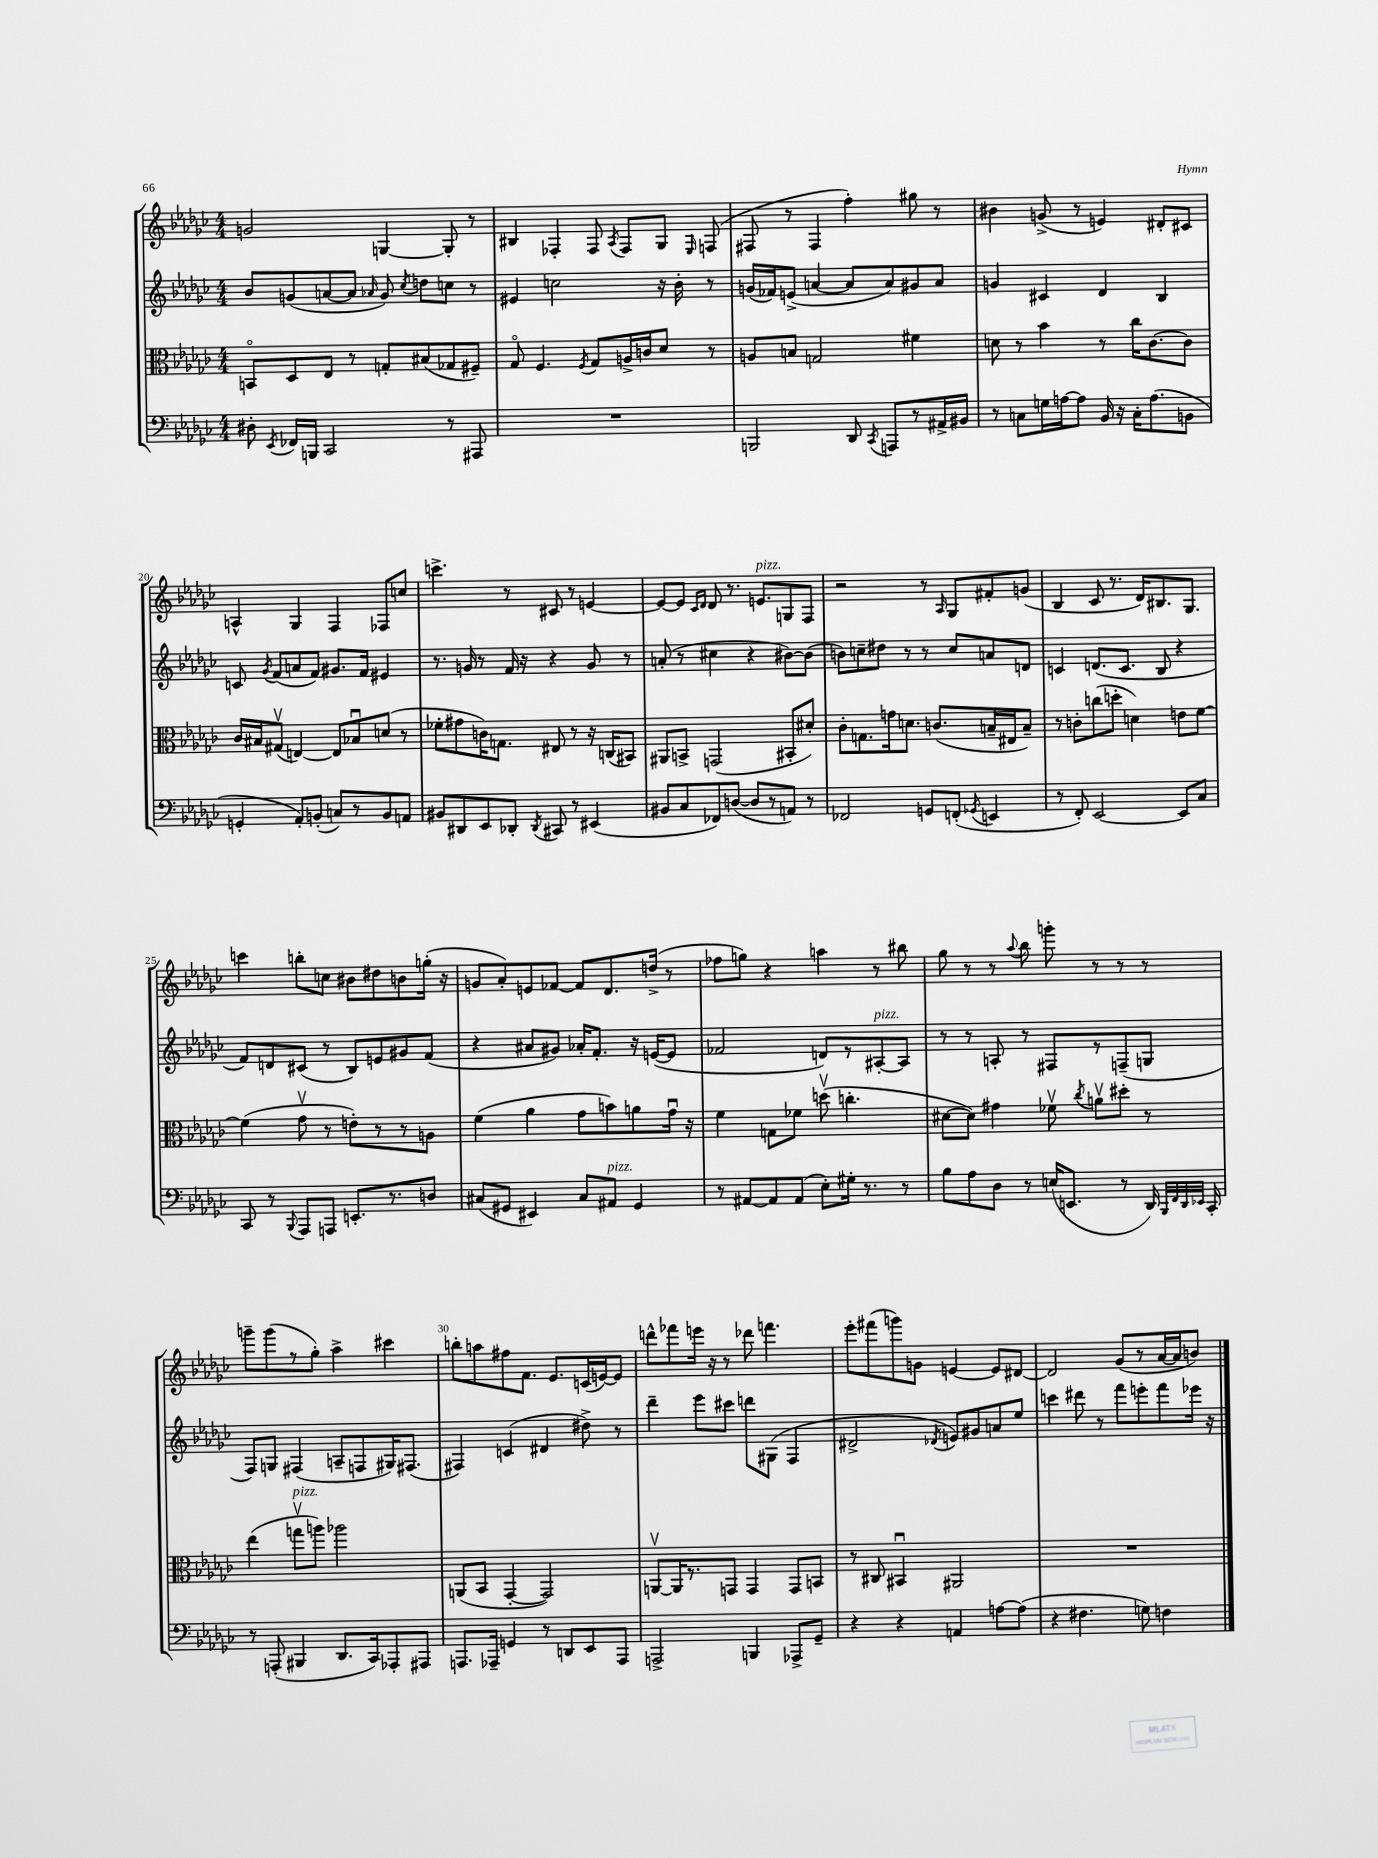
<<
\new StaffGroup <<
\new Staff = "s0" {
    \clef treble \key ges \major \numericTimeSignature \time 4/4
    \autoBeamOff g'2 g4~ g8-. r8 |
    bis4 fes4-. fes8 \acciaccatura { aes8 } fes8[ ges8] \grace { ees16 } f8( |
    fis8 r8 fis4 f''4-.) gis''8 r8 |
    bis'4 g'8->( r8 e'4) dis'8[-. cis'8] |
    a4-^ ges4 f4 fes8[ c''8] |
    c'''4.-> r8 cis'8 r8 e'4~ |
    e'8[~ e'8] \grace { ces'16[ des'16] } des'8 r8. e'8.[^\markup { \italic "pizz." } g8 f8] |
    r2 r8 \grace { aes16 } ges8[ fis'8-. g'8]( |
    bes4 ces'8 r8. des'16[) bis8. ges8.] |
    c'''4 b''8[-. c''8] bis'8[ dis''8 b'8 g''16]-.( r16 |
    g'8[ aes'8-.) e'8 fes'8]~ fes'8[ des'8. d''16]->( r8 |
    fes''8[ g''8]) r4 a''4 r8 bis''8 |
    ges''8 r8 r8 \appoggiatura { aes''8 } bes''8 g'''8-. r8 r8 r8 |
    g'''8[-- g'''8( r8 ges''8]-.) aes''4-> cis'''4 |
    b''8[-. a''8 fis''8 f'8.] ees'8.[ c'16( e'16~) e'8] |
    d'''8[-^ fes'''8 e'''16] r16 r8 des'''8 f'''4. |
    ees'''8[-. fis'''8( g'''8) g'8] e'4~ e'8[ dis'8]~ |
    dis'2 ges'8[( r8 aes'16~ aes'16 b'8]) \bar "|." |
}
\new Staff = "s1" {
    \clef treble \key ges \major \numericTimeSignature \time 4/4
    \autoBeamOff bes'8[ g'8( a'8~ a'8] \grace { aes'16 } g'8) \acciaccatura { ces''8 } d''8[ c''8] r8 |
    eis'4 c''2 r16 bes'16-. r8 |
    g'16[( fes'16) e'8]->( a'4~ a'8[ a'8) gis'8 a'8] |
    g'4 cis'4 des'4 bes4 |
    c'8 \acciaccatura { ges'8 } f'8[( a'8 f'8]) gis'8.[ f'16] eis'4 |
    r8. g'16 r8 f'16 r16 r4 g'8 r8 |
    a'8-.( r8 cis''4 r4 bis'8[~) bis'8]( |
    b'8[) c''8-- dis''8] r8 r8 c''8[ a'8 d'8] |
    c'4 d'8.[( c'8.] bes8 r4 |
    f'8[) d'8 cis'8]( r8 bes8[) e'8 gis'8 f'8]( |
    r4 ais'8[ gis'8]) aes'16[-. f'8.]-. r16 e'16[~( e'8] |
    fes'2 d'8[) r8 ais8~-.^\markup { \italic "pizz." } ais8] |
    r8 r8 a8-. r8 fis8[ r8 f8--( g8] |
    f8[) g8] fis4( a8[-- f8 gis16) fis8.]( |
    fis4) c'4( dis'4 dis''8->) r8 |
    des'''4-- ees'''8[ cis'''8] d'''8[ gis8]( f4 |
    dis'2-> \acciaccatura { des'8 } e'8[) gis'8 a'8 ees''8] |
    c'''4 dis'''8 r8 f'''8[ e'''8-. f'''8 ees'''16] r16 \bar "|." |
}
\new Staff = "s2" {
    \clef alto \key ges \major \numericTimeSignature \time 4/4
    \autoBeamOff b,8[\flageolet des8 ees8] r8 g8[-. bis8( ges8 fis8]--) |
    ges8\flageolet f4. \acciaccatura { f8 } ges8[ a16-> c'16 des'8] r8 |
    a8[ b8] g2 fis'4 |
    d'8 r8 bes'4 r8 ces''16[ ces'8.~ ces'8] |
    ces'16[ bis16 gis8]\upbow( e4~) e8[ bes8\downbow d'8]( r8 |
    fes'8[-. gis'8 c'16) g8.] eis8 r8 r16 c16[( bis,8]) |
    ais,8[ b,8]-> g,2( bis,8[-. dis'8]-.) |
    ces'8[-. g8. g'16 d'8.] c'8.[( b16-- eis16 b8]--) |
    r8 c'8[-. c''8( d''8]-. d'4) e'8[ f'8]~ |
    f'4( ges'8\upbow r8 e'8[-.) r8 r8 a8] |
    f'4( aes'4 ges'8[ b'8) a'8 ges'16]\downbow r16 |
    f'4 g8[ fes'8] d''8\upbow( c''4.-. |
    dis'8[~ dis'8]) gis'4 fes'8\upbow \acciaccatura { ces''8 } a'8[\upbow dis''8]-. r8 |
    ees''4( g''8[\upbow^\markup { \italic "pizz." } a''8]) aes''2 |
    a,8[( bes,8] ges,4~-. ges,2) |
    a,8[~\upbow a,16 r8. g,8] g,4 g,8[ b,8] |
    r8 cis8 bis,4\downbow ais,2 |
    R1 \bar "|." |
}
\new Staff = "s3" {
    \clef bass \key ges \major \numericTimeSignature \time 4/4
    \autoBeamOff dis8-. \acciaccatura { ees,8 } fes,16[ b,,16] ces,2 r8 ais,,8 |
    R1 |
    b,,2 des,8 \acciaccatura { ces,8 } a,,8[ r8 ais,16-> bis,16] |
    r8 c8[ g16 a16~ a8] bes,16 r16 c16[-. a8.( b,8] |
    g,4-. aes,8[-.) b,8]-.( c8[) r8 b,8 a,8] |
    bis,8[ dis,8 ees,8 des,8]-. \acciaccatura { des,8 } cis,8 r8 eis,4( |
    bis,8[ ces8 fes,8) d8]~( d8[ r8 a,8]) r8 |
    fes,2 g,8[ f,8]-.( \acciaccatura { ges,8 } e,4 |
    r8 f,8-.) ees,2~ ees,8[ ces8] |
    ces,8 r8 \appoggiatura { bes,,8 } aes,,8[ a,,8] e,8.[-. r8. d8] |
    cis8[( gis,8] eis,4) cis8[ ais,8]^\markup { \italic "pizz." } gis,4 |
    r8 ais,8[~ ais,8 ais,8]( ees8[-.) gis16]-. r8. r8 |
    bes8[ aes8 des8] r8 e16[( e,8.] r8 des,16) \grace { bes,,32[ f,32 des,32 ees,32] } ces,16-. |
    r8 a,,8-.( bis,,4 des,8.[ ces,16) aes,,8-. ais,,8] |
    a,,8.[ aes,,16]-- g,4 r8 d,8[ ees,8 aes,,8] |
    a,,2-> b,,4 aes,,8[-> ges,8]-- |
    r4 r4 a,4 a8[~ a8]( |
    r4 fis4. g8) f4 \bar "|." |
}
>>
>>
\layout { \context { \Score currentBarNumber = #16 \override BarNumber.break-visibility = ##(#f #t #t) barNumberVisibility = #(every-nth-bar-number-visible 5) } }
